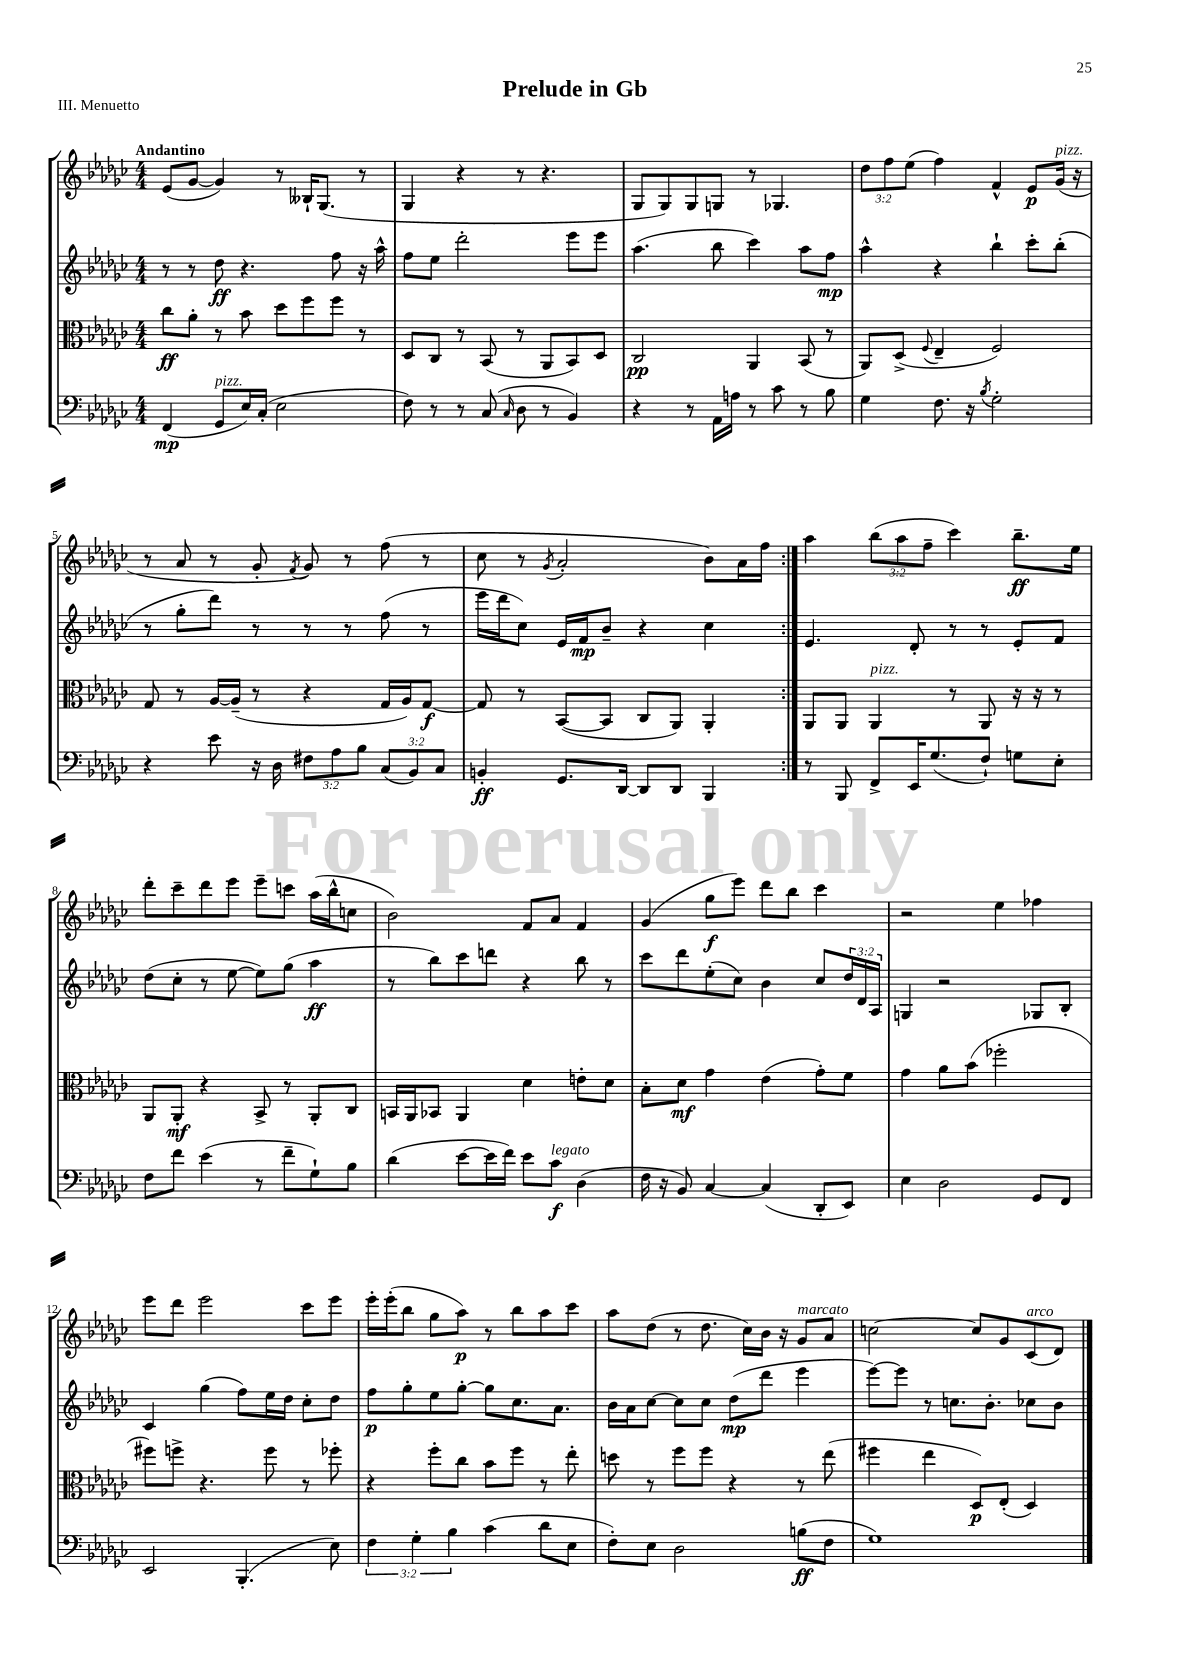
\header { title = "Prelude in Gb" piece = "III. Menuetto" }
<<
\new StaffGroup <<
\new Staff = "s0" {
    \clef treble \key ges \major \numericTimeSignature \time 4/4 \override Staff.TupletNumber.text = #tuplet-number::calc-fraction-text \tempo "Andantino"
    \repeat volta 2 { ees'8( ges'8~ ges'4) r8 beses16-! ges8.( r8 |
    ges4 r4 r8 r4. |
    ges8 ges8) ges8 g8 r8 ges4. |
    \tuplet 3/2 { des''8 f''8 ees''8( } f''4) f'4-^ ees'8\p ges'16^\markup { \italic "pizz." }( r16 |
    r8 aes'8 r8 ges'8-. \acciaccatura { f'8 } ges'8) r8 f''8( r8 |
    ces''8 r8 \acciaccatura { ges'8 } aes'2-. bes'8) aes'16 f''16 | }
    aes''4 \tuplet 3/2 { bes''8( aes''8 f''8-- } ces'''4) bes''8.--\ff ees''16 |
    des'''8-. ces'''8-- des'''8 ees'''8 ees'''8-- c'''8 aes''16( bes''16-^ c''8 |
    bes'2) f'8 aes'8 f'4 |
    ges'4( ges''8\f ees'''8) des'''8 bes''8 ces'''4 |
    r2 ees''4 fes''4 |
    ees'''8 des'''8 ees'''2 ces'''8 ees'''8 |
    ees'''16-. ees'''16-.( bes''8 ges''8 aes''8\p) r8 bes''8 aes''8 ces'''8 |
    aes''8 des''8( r8 des''8. ces''16) bes'16 r16 ges'8^\markup { \italic "marcato" } aes'8 |
    c''2~ c''8 ges'8 ces'8^\markup { \italic "arco" }( des'8) \bar "|." |
}
\new Staff = "s1" {
    \clef treble \key ges \major \numericTimeSignature \time 4/4 \override Staff.TupletNumber.text = #tuplet-number::calc-fraction-text
    \repeat volta 2 { r8 r8 des''8\ff r4. f''8 r16 aes''16-^ |
    f''8 ees''8 des'''2-. ees'''8 ees'''8 |
    aes''4.( bes''8 ces'''4) aes''8 f''8\mp |
    aes''4-^ r4 bes''4-! ces'''8-. bes''8-.( |
    r8 ges''8-. des'''8) r8 r8 r8 f''8( r8 |
    ees'''16 des'''16 ces''8) ees'16 f'16\mp bes'8-- r4 ces''4 | }
    ees'4. des'8-. r8 r8 ees'8-. f'8 |
    des''8( ces''8-. r8 ees''8~ ees''8) ges''8( aes''4\ff |
    r8 bes''8) ces'''8 d'''8 r4 bes''8 r8 |
    ces'''8 des'''8 ees''8-.( ces''8) bes'4 ces''8 \tuplet 3/2 { des''16 des'16 aes16 } |
    g4 r2 ges8 bes8-. |
    ces'4 ges''4( f''8) ees''16 des''16 ces''8-. des''8 |
    f''8\p ges''8-. ees''8 ges''8~-. ges''8 ces''8. aes'8. |
    bes'16 aes'16 ces''8~ ces''8 ces''8 des''8\mp( des'''8 ees'''4 |
    ees'''8~) ees'''8 r8 c''8. bes'8.-. ces''8 bes'8 \bar "|." |
}
\new Staff = "s2" {
    \clef alto \key ges \major \numericTimeSignature \time 4/4
    \repeat volta 2 { ces''8\ff aes'8-. r8 bes'8 des''8 f''8 f''8 r8 |
    des8 ces8 r8 bes,8( r8 aes,8 bes,8) des8 |
    ces2\pp aes,4 bes,8( r8 |
    aes,8) des8->( \appoggiatura { f8 } ees4-- f2) |
    ges8 r8 aes16~ aes16--( r8 r4 ges16 aes16) ges8~\f |
    ges8 r8 bes,8~( bes,8 ces8 aes,8) aes,4-. | }
    aes,8 aes,8 aes,4^\markup { \italic "pizz." } r8 aes,8 r16 r16 r8 |
    aes,8 aes,8-.\mf r4 bes,8-> r8 aes,8-. ces8 |
    b,16 aes,16 bes,8 aes,4 des'4 e'8-. des'8 |
    bes8-. des'8\mf ges'4 ees'4( ges'8-.) f'8 |
    ges'4 aes'8 bes'8( fes''2-. |
    fis''8) f''8-> r4. f''8 r8 fes''8-. |
    r4 f''8-. ces''8 bes'8 f''8 r8 ees''8-. |
    d''8 r8 f''8 f''8 r4 r8 ees''8( |
    fis''4 ees''4 des8\p) ees8-.( des4) \bar "|." |
}
\new Staff = "s3" {
    \clef bass \key ges \major \numericTimeSignature \time 4/4 \override Staff.TupletNumber.text = #tuplet-number::calc-fraction-text
    \repeat volta 2 { f,4\mp( ges,8^\markup { \italic "pizz." } ees16) ces16-.( ees2 |
    f8) r8 r8 ces8( \grace { ces16 } des8 r8 bes,4) |
    r4 r8 aes,16 a16 r8 ces'8 r8 bes8 |
    ges4 f8. r16 \acciaccatura { bes8 } ges2-. |
    r4 ees'8 r16 des16 \tuplet 3/2 { fis8 aes8 bes8 } \tuplet 3/2 { ces8( bes,8) ces8 } |
    b,4-.\ff ges,8. des,16~ des,8 des,8 bes,,4 | }
    r8 bes,,8 f,8-> ees,16 ges8.( f8-!) g8 ees8-. |
    f8 f'8 ees'4( r8 f'8-- ges8-!) bes8 |
    des'4( ees'8~ ees'16 f'16) ees'8 ces'8\f^\markup { \italic "legato" } des4( |
    f16 r16 bes,8) ces4~ ces4( des,8-. ees,8) |
    ees4 des2 ges,8 f,8 |
    ees,2 bes,,4.-.( ees8) |
    \tuplet 3/2 { f4 ges4-. bes4 } ces'4( des'8 ees8 |
    f8-.) ees8 des2 b8\ff( f8 |
    ges1) \bar "|." |
}
>>
>>
